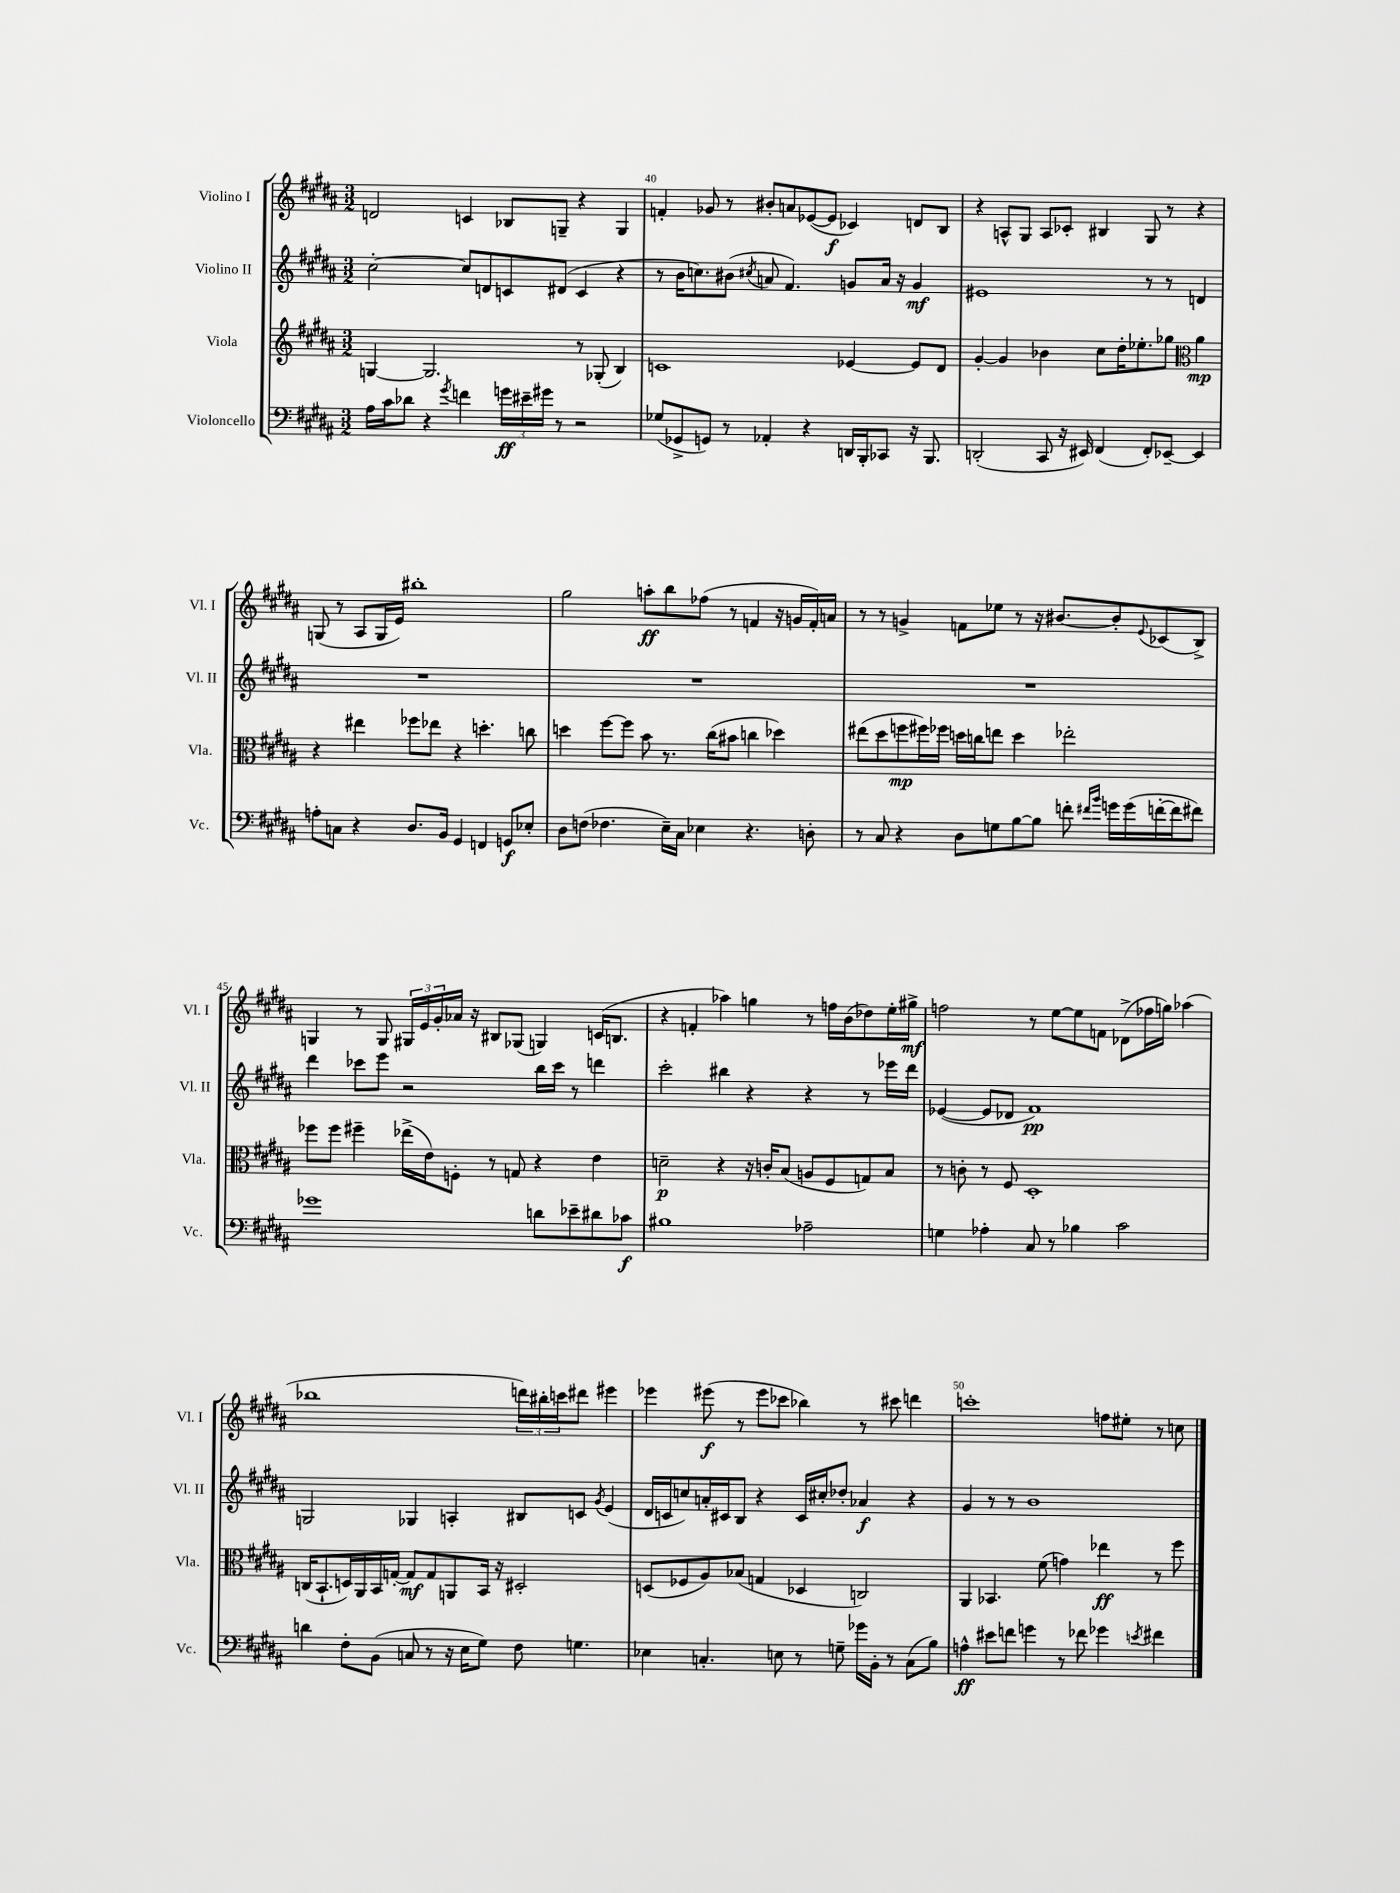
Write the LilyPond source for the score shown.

<<
\new StaffGroup <<
\new Staff = "s0" \with { instrumentName = "Violino I" shortInstrumentName = "Vl. I" } {
    \clef treble \key b \major \numericTimeSignature \time 3/2
    d'2 c'4 bes8 g8-- r4 g4 |
    f'4-. ges'8 r8 bis'8-. a'8 ees'8~( ees'8\f ces'4) d'8 b8 |
    r4 a8-^ gis8 a8 ces'8-. bis4 gis8 r8 r4 |
    g8( r8 ais8 g16 e'16) bis''1-. |
    gis''2 a''8-.\ff b''8 fes''8( r8 f'4 r16 g'16 f'16-.) a'16 |
    r8 r8 g'4-> f'8 ees''8 r8 r16 bis'8.~ bis'8-. \appoggiatura { e'8 } ces'8( b8->) |
    g4 r8 g8 \tuplet 3/2 { gis16 e'16 gis'16-. } aes'16 r16 bis8 ges8( g4) c'16( b8. |
    r4 f'4-. aes''4) g''4 r8 f''16 b'16( des''8) e''16-. gis''16->\mf |
    f''2 r8 e''8~ e''8 f'8 des'8->( fes''16 g''16) aes''4( |
    bes''1 \tuplet 3/2 { d'''16) bis''16-. c'''16 } dis'''8 eis'''4 |
    ees'''4 eis'''8\f( r8 eis'''8 ces'''8 bes''4) r8 cis'''8 d'''4 |
    c'''1-. f''8 eis''8-. r8 c''8 \bar "|." |
}
\new Staff = "s1" \with { instrumentName = "Violino II" shortInstrumentName = "Vl. II" } {
    \clef treble \key b \major \numericTimeSignature \time 3/2
    cis''2~-. cis''8 d'8 c'8 dis'8( c'4 r4 |
    r8 b'16 c''8.) bis'8( \acciaccatura { cis''8 } a'8 fis'4.) g'8 a'16 r16 g'4\mf |
    eis'1 r8 r8 d'4 |
    R1. |
    R1. |
    R1. |
    dis'''4 ces'''8 e'''8 r2 b''16 ces'''16 r8 d'''4 |
    cis'''2-. bis''4 r4 r4 r8 ees'''16 dis'''16 |
    ees'4~( ees'8 des'8 fis'1\pp) |
    g2 ges4 a4-. bis8 c'8 \acciaccatura { gis'8 } e'4( |
    dis'16 c'16 c''8) a'16-. cis'16 b8 r4 cis'16 cis''16-. des''8-. aes'4\f r4 |
    gis'4 r8 r8 b'1 \bar "|." |
}
\new Staff = "s2" \with { instrumentName = "Viola" shortInstrumentName = "Vla." } {
    \clef treble \key b \major \numericTimeSignature \time 3/2
    g4~ g2. r8 ges8-.( b4) |
    c'1 ees'4~ ees'8 dis'8 |
    gis'4~-. gis'4 bes'4 cis''8 dis''16-. ees''8.-. ges''8 \clef alto ais'4\mp |
    r4 eis''4 fes''8 ees''8 r4 d''4.-. c''8 |
    d''4 fis''8~ fis''8 b'8 r8. cis''16( bis'8 c''4 des''4) |
    eis''8( dis''8 f''8\mp fis''16) fes''16 d''16 c''16 e''8 d''4 ees''2-. |
    fes''8 fes''8 fis''4-- ees''16->( e'16) f8-. r8 g8 r4 e'4 |
    d'2--\p r4 r16 c'16-. b8( a8 fis8 g8) b8 |
    r8 c'8-. r8 fis8 dis1-. |
    c16( b,8.-! d16) ais,16 b,16 g16~-. g8\mf g8 a,8 b,16 r16 dis2-. |
    d8( fes8 ais8) bes8( g4 des4 c2) |
    ais,4 bes,4. fis'8( g'4) ees''4\ff r8 fis''8 \bar "|." |
}
\new Staff = "s3" \with { instrumentName = "Violoncello" shortInstrumentName = "Vc." } {
    \clef bass \key b \major \numericTimeSignature \time 3/2
    ais16 cis'16 des'8 r4 \acciaccatura { gis'8 } f'4 \tuplet 3/2 { g'16\ff eis'16-- gis'16 } r8 r2 |
    ges8( ges,8-> g,8) r8 aes,4-. r4 d,16 b,,16-. ces,8 r16 b,,8. |
    d,2-.( cis,8 r16 eis,16) fis,4( fis,8-.) ees,8~-- ees,4 |
    a8-. c8 r4 dis8. b,16 gis,4 f,4 g,8\f ees8-. |
    dis8 f8( fes4. e16--) cis16 ees4 r4. d8-. |
    r8 cis8 r4 dis8 g8 b8~ b8 f'8-. \grace { fis'16 b'16 } g'16 g'16( f'16~-. f'16 fis'8) |
    ges'1 d'8 ees'8-- dis'8 ces'8\f |
    bis1 aes2-- |
    g4 aes4-. cis8 r8 bes4 cis'2 |
    d'4 fis8-. b,8( c8 r8 r16 e16 gis8) fis8 g4. |
    ees4 c4.-. e8 r8 g8-- ges'16 b,16-. r8 c8( b8) |
    a4-^\ff eis'8 f'8 g'4 r8 fes'8 ges'4 \acciaccatura { e'8 } fis'4 \bar "|." |
}
>>
>>
\layout { \context { \Score currentBarNumber = #39 \override BarNumber.break-visibility = ##(#f #t #t) barNumberVisibility = #(every-nth-bar-number-visible 5) } }
